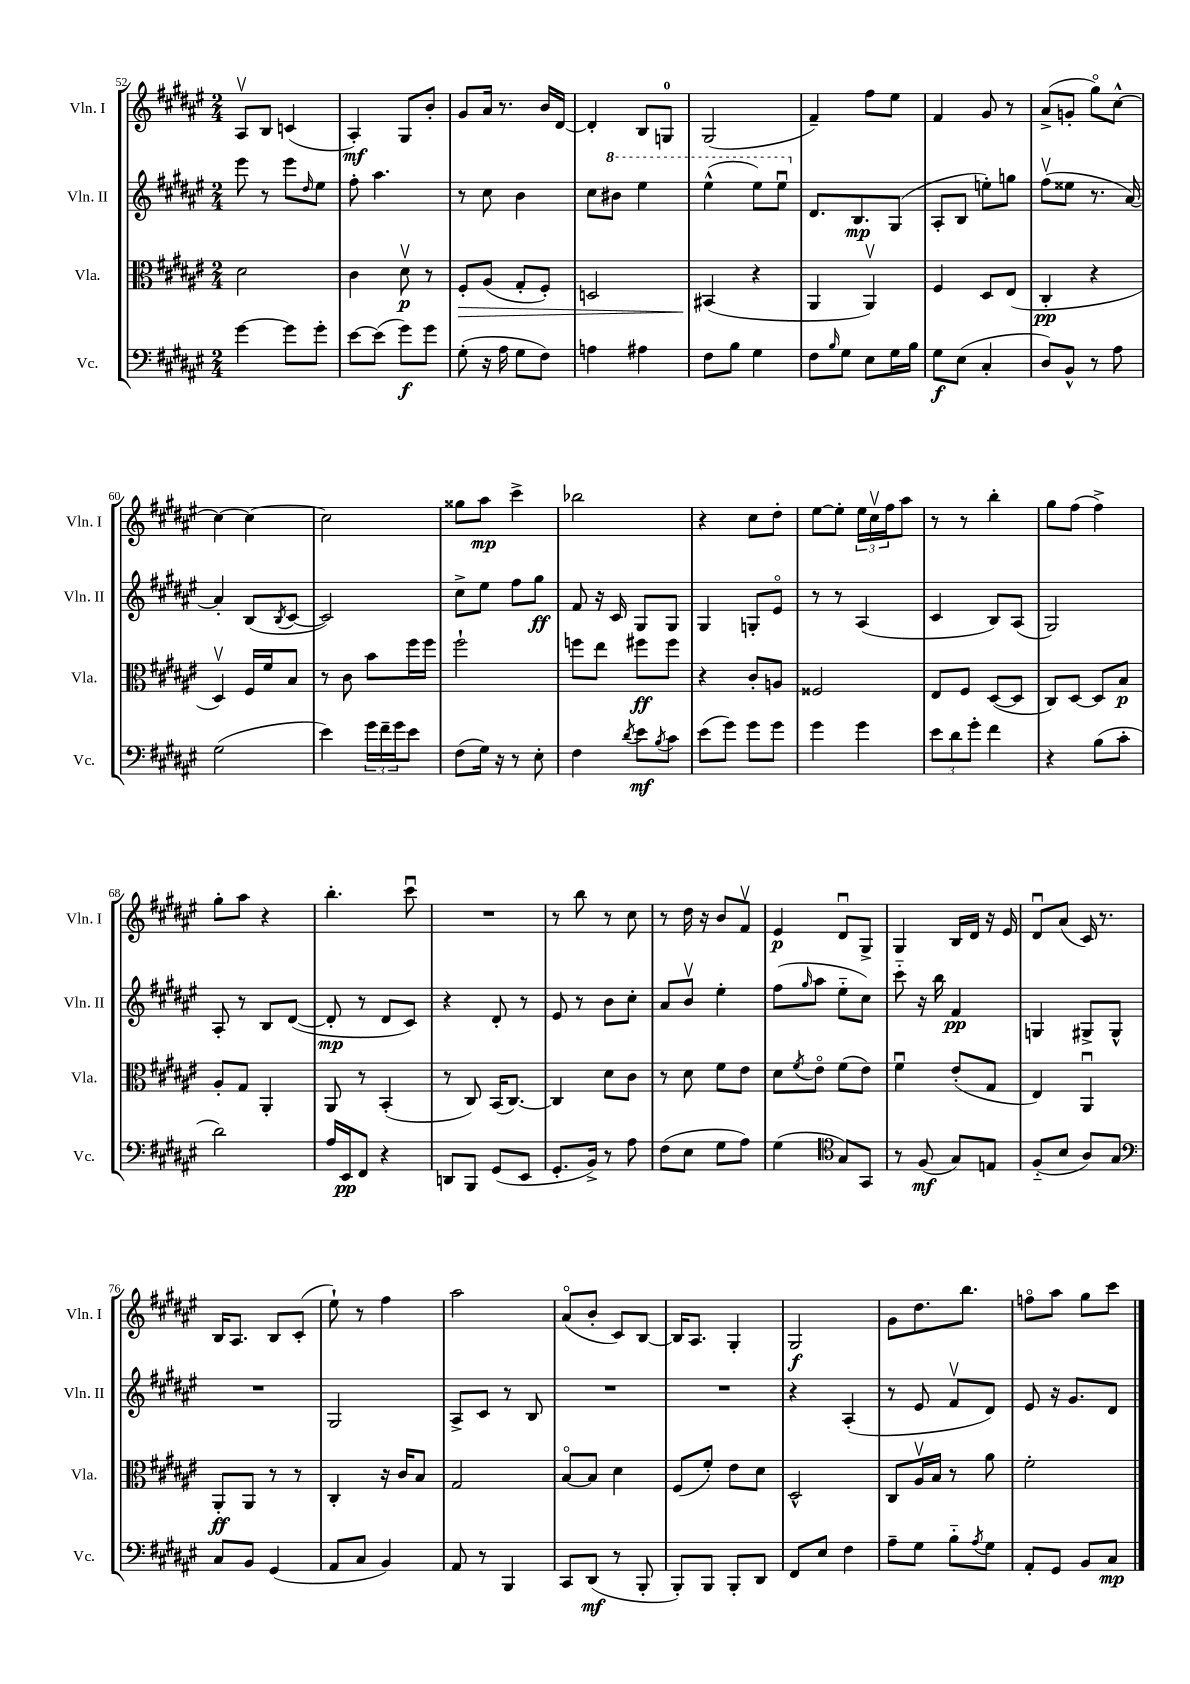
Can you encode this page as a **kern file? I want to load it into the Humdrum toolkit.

**kern	**dynam	**kern	**dynam	**kern	**dynam	**kern	**dynam
*part4	*part4	*part3	*part3	*part2	*part2	*part1	*part1
*staff4	*staff4	*staff3	*staff3	*staff2	*staff2	*staff1	*staff1
*I"Vc.	*	*I"Vla.	*	*I"Vln. II	*	*I"Vln. I	*
*I'Vc.	*	*I'Vla.	*	*I'Vln. II	*	*I'Vln. I	*
*clefF4	*	*clefC3	*	*clefG2	*	*clefG2	*
*k[f#c#g#d#a#e#]	*	*k[f#c#g#d#a#e#]	*	*k[f#c#g#d#a#e#]	*	*k[f#c#g#d#a#e#]	*
*M2/4	*	*M2/4	*	*M2/4	*	*M2/4	*
=52	=52	=52	=52	=52	=52	=52	=52
[4g#\	.	2d#\	.	8eee#\	.	8A#v/L	.
.	.	.	.	8r	.	8B/J	.
8g#\L]	.	.	.	8eee#\L	.	(4cn/	.
.	.	.	.	16qqdd#/	.	.	.
8g#'\J	.	.	.	8ee#\J	.	.	.
=53	=53	=53	=53	=53	=53	=53	=53
[8e#\L	.	4c#\	.	8ff#'\	.	4A#'/)	mf
(8e#\J]	.	.	.	4.aa#\	.	.	.
8g#\L)	f	8d#v\	p	.	.	8G#/L	.
8g#\J	.	8r	.	.	.	8b'/J	.
=54	=54	=54	=54	=54	=54	=54	=54
!	!	!	!LO:HP:b	!	!	!	!
(8G#'\	.	8F#'/L	>	8r	.	8g#/L	.
16r	.	(8A#/J	.	8cc#\	.	16a#/Jk	.
16A#\	.	.	.	.	.	8.r	.
8G#\L	.	8G#'/L	.	4b\	.	.	.
8F#\J)	.	8F#'/J)	.	.	.	16b/LL	.
.	.	.	.	.	.	[16d#/JJ	.
=55	=55	=55	=55	=55	=55	=55	=55
4An\	.	2Dn/	.	8cc#\L	.	4d#'/]	.
*	*	*	*	*8va	*	*	*
.	.	.	.	8bb#X\J	.	.	.
4A#X\	.	.	.	4eee#\	.	8B/L	.
.	.	.	.	.	.	8Gn/J	.
=56	=56	=56	=56	=56	=56	=56	=56
8F#\L	.	(4BB#X/	.	(4eee#^^\	.	(2G#/	.
8B\J	.	.	.	.	.	.	.
4G#\	.	4r	]	8eee#\L)	.	.	.
.	.	.	.	8eee#u\J	.	.	.
=57	=57	=57	=57	=57	=57	=57	=57
*	*	*	*	*X8va	*	*	*
8F#\L	.	4AA#/	.	8.d#/L	.	4f#~/)	.
16qqB/	.	.	.	.	.	.	.
8G#\J	.	.	.	.	.	.	.
.	.	.	.	8.B/	mp	.	.
8E#\L	.	4AA#v/)	.	.	.	8ff#\L	.
16G#\L	.	.	.	(8G#/J	.	8ee#\J	.
16B\JJ	.	.	.	.	.	.	.
=58	=58	=58	=58	=58	=58	=58	=58
8G#\L	f	4F#/	.	8A#'/L	.	4f#/	.
(8E#\J	.	.	.	8B/J	.	.	.
4C#'/	.	8D#/L	.	8een'\L)	.	8g#/	.
.	.	(8E#/J	.	8ggn\J	.	8r	.
=59	=59	=59	=59	=59	=59	=59	=59
8D#/L)	.	4C#'/	pp	(8ff#v\L	.	(8a#^/L	.
8BB^^/J	.	.	.	8ee##X\J	.	8gn'/J	.
8r	.	4r	.	8.r	.	8gg#\L)	.
8A#\	.	.	.	.	.	[8cc#^^\J	.
.	.	.	.	[16a#/)	.	.	.
!!LO:LB:g=z
=60	=60	=60	=60	=60	=60	=60	=60
(2G#\	.	4D#v/)	.	4a#'/]	.	4cc#\_	.
.	.	16F#/LL	.	(8B/L	.	4cc#\_	.
.	.	16f#/J	.	.	.	.	.
.	.	.	.	8qB/	.	.	.
.	.	8B/J	.	[8c#/J	.	.	.
=61	=61	=61	=61	=61	=61	=61	=61
4e#\)	.	8r	.	2c#/])	.	2cc#\]	.
.	.	8c#\	.	.	.	.	.
24g#\LL	.	8b\L	.	.	.	.	.
24f#~\	.	.	.	.	.	.	.
24g#\J	.	.	.	.	.	.	.
8e#\J	.	16ff#\L	.	.	.	.	.
.	.	16ff#\JJ	.	.	.	.	.
=62	=62	=62	=62	=62	=62	=62	=62
(8F#\L	.	2ff#`\	.	8cc#^\L	.	8gg##X\L	.
16G#\Jk)	.	.	.	8ee#\J	.	8aa#\J	mp
16r	.	.	.	.	.	.	.
8r	.	.	.	8ff#\L	.	4ccc#^\	.
8E#'\	.	.	.	8gg#\J	ff	.	.
=63	=63	=63	=63	=63	=63	=63	=63
4F#\	.	8ffn\L	.	8f#/	.	2bb-X\	.
.	.	8ee#\J	.	16r	.	.	.
.	.	.	.	16c#/	.	.	.
8qd#/	.	.	.	.	.	.	.
8e#\L	mf	8ff#X\L	ff	8G#/L	.	.	.
8qB/	.	.	.	.	.	.	.
8c#\J	.	8ff#\J	.	8G#/J	.	.	.
=64	=64	=64	=64	=64	=64	=64	=64
(8e#\L	.	4r	.	4G#/	.	4r	.
8g#\J)	.	.	.	.	.	.	.
8g#\L	.	8c#'/L	.	8Gn'/L	.	8cc#\L	.
8g#\J	.	8An/J	.	8e#/J	.	8dd#'\J	.
=65	=65	=65	=65	=65	=65	=65	=65
4g#\	.	2F##X/	.	8r	.	[8ee#\L	.
.	.	.	.	8r	.	8ee#'\J]	.
4g#\	.	.	.	(4A#/	.	24ee#\LL	.
.	.	.	.	.	.	24cc#v\	.
.	.	.	.	.	.	24ff#\J	.
.	.	.	.	.	.	8aa#\J	.
=66	=66	=66	=66	=66	=66	=66	=66
12e#\L	.	8E#/L	.	4c#/	.	8r	.
12d#\	.	.	.	.	.	.	.
.	.	8F#/J	.	.	.	8r	.
12g#'\J	.	.	.	.	.	.	.
4f#\	.	([8D#/L	.	8B/L)	.	4bb'\	.
.	.	8D#/J]	.	(8A#/J	.	.	.
=67	=67	=67	=67	=67	=67	=67	=67
4r	.	8C#/L)	.	2G#/)	.	8gg#\L	.
.	.	[8D#/J	.	.	.	(8ff#\J	.
(8B\L	.	8D#/L]	.	.	.	4ff#^\)	.
8c#'\J	.	8B/J	p	.	.	.	.
!!LO:LB:g=z
=68	=68	=68	=68	=68	=68	=68	=68
2d#\)	.	8A#'/L	.	8A#'/	.	8gg#'\L	.
.	.	8G#/J	.	8r	.	8aa#\J	.
.	.	4AA#'/	.	8B/L	.	4r	.
.	.	.	.	([8d#/J	.	.	.
=69	=69	=69	=69	=69	=69	=69	=69
16A#/LL	.	8AA#/	.	8d#'/]	mp	4.bb'\	.
16EE#/J	pp	.	.	.	.	.	.
8FF#/J	.	8r	.	8r	.	.	.
4r	.	(4BB'/	.	8d#/L	.	.	.
.	.	.	.	8c#/J)	.	8ccc#u\	.
=70	=70	=70	=70	=70	=70	=70	=70
8DDn/L	.	8r	.	4r	.	2r	.
8BBB/J	.	8C#/)	.	.	.	.	.
(8GG#/L	.	(16BB/KL	.	8d#'/	.	.	.
.	.	[8.C#/J)	.	.	.	.	.
8EE#/J	.	.	.	8r	.	.	.
=71	=71	=71	=71	=71	=71	=71	=71
8.GG#'/L	.	4C#/]	.	8e#/	.	8r	.
.	.	.	.	8r	.	8bb\	.
16BB^/Jk)	.	.	.	.	.	.	.
8r	.	8d#\L	.	8b\L	.	8r	.
8A#\	.	8c#\J	.	8cc#'\J	.	8cc#\	.
=72	=72	=72	=72	=72	=72	=72	=72
(8F#\L	.	8r	.	8a#/L	.	8r	.
8E#\J	.	8d#\	.	8bv/J	.	16dd#\	.
.	.	.	.	.	.	16r	.
8G#\L	.	8f#\L	.	4ee#'\	.	8b/L	.
8A#\J)	.	8e#\J	.	.	.	8f#v/J	.
=73	=73	=73	=73	=73	=73	=73	=73
(4G#\	.	8d#\L	.	(8ff#\L	.	4e#/	p
.	.	8qf#/	.	16qqgg#/	.	.	.
.	.	8e#\J	.	8aa#\J	.	.	.
*clefC4	*	*	*	*	*	*	*
8G#/L)	.	(8f#\L	.	8ee#\L	.	8d#u/L	.
8GG#/J	.	8e#\J)	.	8cc#\J)	.	8G#^/J	.
=74	=74	=74	=74	=74	=74	=74	=74
8r	.	4f#u\	.	8ccc#\	.	4G#/	.
(8F#/	mf	.	.	16r	.	.	.
.	.	.	.	16bb\	.	.	.
8G#/L)	.	(8e#'/L	.	4f#/	pp	16B/LL	.
.	.	.	.	.	.	16d#/JJ	.
8En/J	.	8G#/J	.	.	.	16r	.
.	.	.	.	.	.	16e#/	.
=75	=75	=75	=75	=75	=75	=75	=75
(8F#/L	.	4E#/)	.	4Gn/	.	8d#u/L	.
8B/J	.	.	.	.	.	(8a#/J	.
8A#/L)	.	4AA#u/	.	8G#X^/L	.	16c#/)	.
.	.	.	.	.	.	8.r	.
8G#/J	.	.	.	8G#^^/J	.	.	.
!!LO:LB:g=z
=76	=76	=76	=76	=76	=76	=76	=76
*clefF4	*	*	*	*	*	*	*
8C#/L	.	8AA#'/L	ff	2r	.	16B/KL	.
.	.	.	.	.	.	8.A#/J	.
8BB/J	.	8AA#/J	.	.	.	.	.
(4GG#/	.	8r	.	.	.	8B/L	.
.	.	8r	.	.	.	(8c#'/J	.
=77	=77	=77	=77	=77	=77	=77	=77
8AA#/L	.	4C#'/	.	2G#/	.	8ee#`\)	.
8C#/J	.	.	.	.	.	8r	.
4BB/)	.	16r	.	.	.	4ff#\	.
.	.	16c#/KL	.	.	.	.	.
.	.	8B/J	.	.	.	.	.
=78	=78	=78	=78	=78	=78	=78	=78
8AA#/	.	2G#/	.	8A#^/L	.	2aa#\	.
8r	.	.	.	8c#/J	.	.	.
4BBB/	.	.	.	8r	.	.	.
.	.	.	.	8B/	.	.	.
=79	=79	=79	=79	=79	=79	=79	=79
8CC#/L	.	[8B/L	.	2r	.	(8a#/L	.
(8DD#/J	mf	8B/J]	.	.	.	8b'/J	.
8r	.	4d#\	.	.	.	8c#/L)	.
8BBB'/	.	.	.	.	.	[8B/J	.
=80	=80	=80	=80	=80	=80	=80	=80
8BBB'/L)	.	(8F#/L	.	2r	.	16B/KL]	.
.	.	.	.	.	.	8.A#/J	.
8BBB/J	.	8f#'/J)	.	.	.	.	.
8BBB'/L	.	8e#\L	.	.	.	4G#'/	.
8DD#/J	.	8d#\J	.	.	.	.	.
=81	=81	=81	=81	=81	=81	=81	=81
8FF#/L	.	2D#^^/	.	4r	.	2G#/	f
8E#/J	.	.	.	.	.	.	.
4F#\	.	.	.	(4A#'/	.	.	.
=82	=82	=82	=82	=82	=82	=82	=82
8A#~\L	.	8C#/L	.	8r	.	8g#\L	.
8G#\J	.	16A#v/L	.	8e#/	.	8.dd#\	.
.	.	16B/JJ	.	.	.	.	.
8B\L	.	8r	.	8f#v/L	.	.	.
.	.	.	.	.	.	8.bb\J	.
8qA#/	.	.	.	.	.	.	.
8G#\J	.	8a#\	.	8d#/J)	.	.	.
=83	=83	=83	=83	=83	=83	=83	=83
8AA#'/L	.	2f#'\	.	8e#/	.	8ffn\L	.
8GG#/J	.	.	.	16r	.	8aa#\J	.
.	.	.	.	8.g#/L	.	.	.
8BB/L	.	.	.	.	.	8gg#\L	.
8C#/J	mp	.	.	8d#/J	.	8ccc#\J	.
==	==	==	==	==	==	==	==
*-	*-	*-	*-	*-	*-	*-	*-
